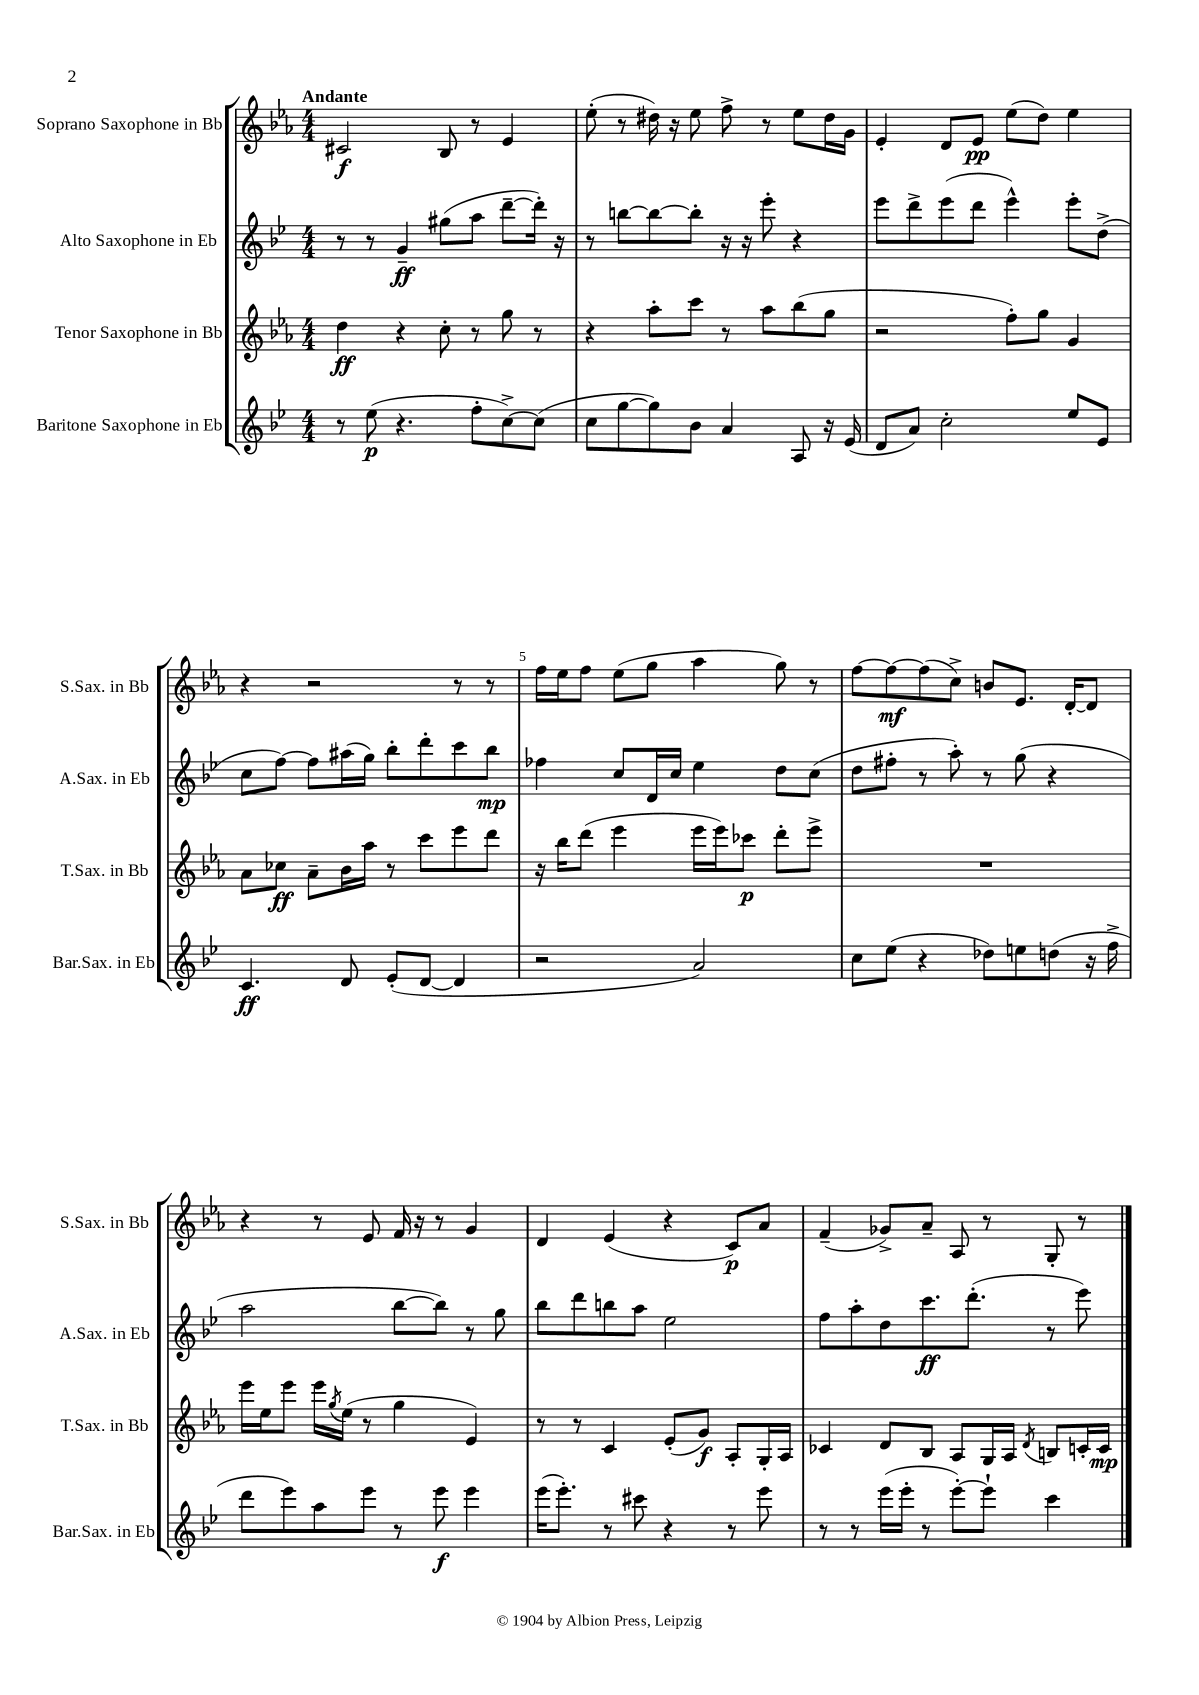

**kern	**kern	**kern	**kern
*staff4	*staff3	*staff2	*staff1
*clefG2	*clefG2	*clefG2	*clefG2
*k[b-e-]	*k[b-e-a-]	*k[b-e-]	*k[b-e-a-]
*M4/4	*M4/4	*M4/4	*M4/4
8r	4dd	8r	2c#
(8ee-	.	8r	.
4.r	4r	4g~	.
.	8cc'	(8gg#	8B-
8ff'	8r	8aa	8r
[8cc^)	8gg	[8ddd~	4e-
(8cc]	8r	16ddd'])	.
.	.	16r	.
=	=	=	=
8cc	4r	8r	(8ee-'
[8gg	.	[8bb	8r
8gg])	8aa-'	8bb_	16dd#)
.	.	.	16r
8b-	8ccc	8bb']	8ee-
4a	8r	16r	8ff^
.	.	16r	.
.	8aa-	8eee-'	8r
8A	(8bb-	4r	8ee-
16r	8gg	.	16dd#
(16e-	.	.	16g
=	=	=	=
8d	2r	8eee-	4e-'
8a)	.	8ddd^	.
2cc'	.	(8eee-	8d
.	.	8ddd	8e-
.	8ff')	4eee-^^)	(8ee-
.	8gg	.	8dd)
8ee-	4g	8eee-'	4ee-
8e-	.	(8dd^	.
=	=	=	=
4.c	8a-	8cc	4r
.	8cc-	[8ff)	.
.	8a-~	8ff]	2r
8d	16b-	(16aa#	.
.	16aa-	16gg)	.
(8e-'	8r	8bb-'	.
[8d	8ccc	8ddd'	.
4d]	8eee-	8ccc	8r
.	8ddd	8bb-	8r
=	=	=	=
2r	16r	4ff-	16ff
.	16bb-	.	16ee-
.	(8ddd	.	8ff
.	4eee-	8cc	(8ee-
.	.	16d	8gg
.	.	16cc	.
2a)	16eee-	4ee-	4aa-
.	16eee-)	.	.
.	8ccc-	.	.
.	8ddd'	8dd	8gg)
.	8eee-^	(8cc	8r
=	=	=	=
8cc	1r	8dd	[8ff
(8ee-	.	8ff#'	8ff_
4r	.	8r	(8ff]
.	.	8aa')	8cc^)
8dd-)	.	8r	8b
8ee	.	(8gg	8.e-
(8dd	.	4r	.
.	.	.	[16d'
16r	.	.	8d]
16ff^	.	.	.
=	=	=	=
8ddd	16eee-	2aa	4r
.	16ee-	.	.
8eee-)	8eee-	.	.
8aa	16eee-	.	8r
.	8qgg	.	.
.	(16ee-	.	.
8eee-	8r	.	8e-
8r	4gg	[8bb-	16f
.	.	.	16r
8eee-	.	8bb-])	8r
4eee-	4e-)	8r	4g
.	.	8gg	.
=	=	=	=
(16eee-	8r	8bb-	4d
8.eee-')	.	.	.
.	8r	8ddd	.
8r	4c	8bb	(4e-
8ccc#	.	8aa	.
4r	(8e-'	2ee-	4r
.	8g)	.	.
8r	8A-'	.	8c)
8eee-	16G'	.	8a-
.	16A-	.	.
=	=	=	=
8r	4c-	8ff	(4f~
8r	.	8aa'	.
(16eee-	8d	8dd	8g-^)
16eee-'	.	.	.
8r	8B-	8.ccc	8a-~
[8eee-')	8A-	.	8A-
.	.	(8.ddd'	.
8eee-`]	16G	.	8r
.	16A-	.	.
.	8qd	.	.
4ccc	8B	8r	8G'
.	16c'	8eee-)	8r
.	16c	.	.
==	==	==	==
*-	*-	*-	*-
